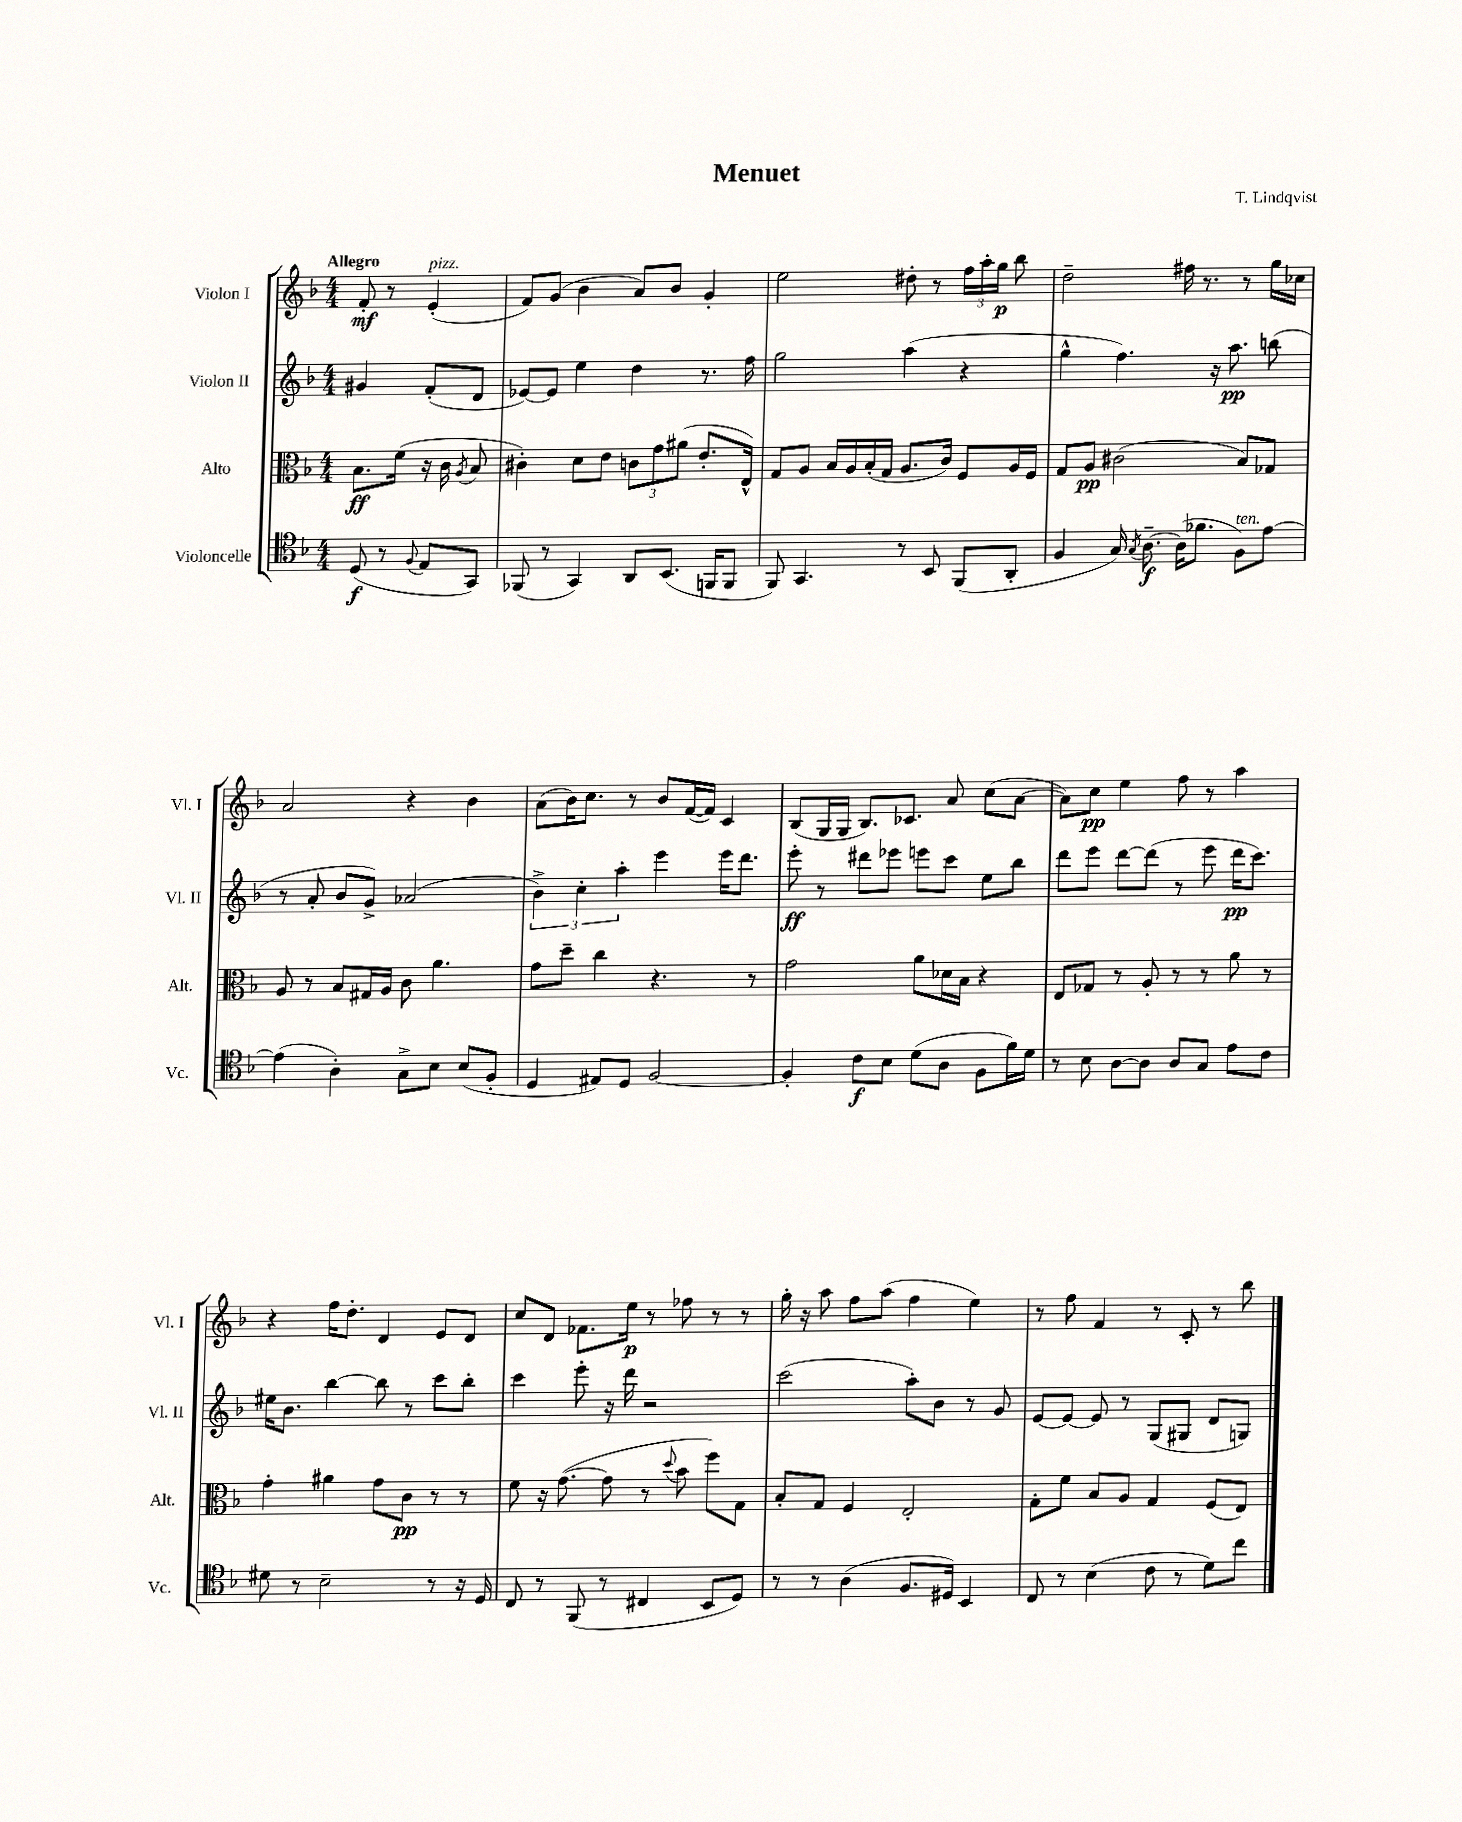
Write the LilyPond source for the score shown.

\header { title = "Menuet" composer = "T. Lindqvist" }
<<
\new StaffGroup <<
\new Staff = "s0" \with { instrumentName = "Violon I" shortInstrumentName = "Vl. I" } {
    \clef treble \key f \major \numericTimeSignature \time 4/4 \partial 2 \tempo "Allegro"
    \autoBeamOff f'8-.\mf r8 e'4-.^\markup { \italic "pizz." }( |
    f'8[) g'8]( bes'4 a'8[) bes'8] g'4-. |
    e''2 dis''8-. r8 \tuplet 3/2 { f''16[ a''16-. g''16]\p } bes''8 |
    d''2-- fis''16 r8. r8 g''16[ ces''16] |
    a'2 r4 bes'4 |
    a'8[( bes'16) c''8.] r8 bes'8[ f'16~( f'16]) c'4 |
    bes8[( g16 g16] bes8.[) ces'8.] a'8 c''8[( a'8]~ |
    a'8[) c''8]\pp e''4 f''8 r8 a''4 |
    r4 f''16[ d''8.]-. d'4 e'8[ d'8] |
    c''8[ d'8] fes'8.[ e''16]\p r8 fes''8 r8 r8 |
    g''16-. r16 a''8 f''8[ a''8]( f''4 e''4) |
    r8 f''8 f'4 r8 c'8-. r8 bes''8 \bar "|." |
}
\new Staff = "s1" \with { instrumentName = "Violon II" shortInstrumentName = "Vl. II" } {
    \clef treble \key f \major \numericTimeSignature \time 4/4 \partial 2
    \autoBeamOff gis'4 f'8[-.( d'8] |
    ees'8[~) ees'8] e''4 d''4 r8. f''16 |
    g''2 a''4( r4 |
    g''4-^ f''4.) r16 a''8.\pp b''8( |
    r8 a'8-. bes'8[ g'8]->) aes'2( |
    \tuplet 3/2 { bes'4->) c''4-. a''4-. } e'''4 e'''16[ d'''8.] |
    e'''8-.\ff r8 dis'''8[ ees'''8] e'''8[ c'''8] e''8[ bes''8] |
    d'''8[ e'''8] d'''8[~ d'''8]( r8 e'''8 d'''16[\pp c'''8.]) |
    eis''16[ bes'8.] bes''4~ bes''8 r8 c'''8[ bes''8]-. |
    c'''4 e'''8-. r16 d'''16 r2 |
    c'''2( a''8[-.) bes'8] r8 g'8 |
    e'8[~ e'8]~ e'8 r8 g8[( gis8] d'8[ g8]) \bar "|." |
}
\new Staff = "s2" \with { instrumentName = "Alto" shortInstrumentName = "Alt." } {
    \clef alto \key f \major \numericTimeSignature \time 4/4 \partial 2
    \autoBeamOff bes8.[\ff f'16]( r16 c'16 \acciaccatura { a8 } bes8 |
    cis'4-.) d'8[ e'8] \tuplet 3/2 { c'8[ g'8 ais'8]( } e'8.[-. e16]-^) |
    g8[ a8] bes16[ a16 bes16-.( g16] a8.[ c'16]) f8[ a16 f16] |
    g8[ a8]\pp cis'2( bes8[) ges8] |
    a8 r8 bes8[ gis16 a16] c'8 a'4. |
    g'8[ d''8]-- c''4 r4. r8 |
    g'2 a'8[ des'16 bes16] r4 |
    e8[ ges8] r8 a8-. r8 r8 a'8 r8 |
    g'4-. ais'4 g'8[ c'8]\pp r8 r8 |
    f'8 r16 g'8.~( g'8 r8 \appoggiatura { d''8 } bes'8 f''8[) g8] |
    bes8[-. g8] f4 e2-. |
    g8[-. f'8] bes8[ a8] g4 f8[( e8]) \bar "|." |
}
\new Staff = "s3" \with { instrumentName = "Violoncelle" shortInstrumentName = "Vc." } {
    \clef tenor \key f \major \numericTimeSignature \time 4/4 \partial 2
    \autoBeamOff d8\f( r8 \appoggiatura { f8 } e8[ g,8]) |
    fes,8( r8 g,4) a,8[ bes,8.]( f,16[ f,8] |
    f,8) g,4. r8 bes,8 f,8[( a,8]-. |
    f4 g16) \acciaccatura { g8 } a8.~--\f a16[( fes'8.] f8[^\markup { \italic "ten." }) e'8]~ |
    e'4( a4-.) g8[-> bes8] bes8[( f8]-. |
    d4 eis8[) d8] f2~ |
    f4-. c'8[\f bes8] d'8[( a8] f8[ f'16) d'16] |
    r8 bes8 a8[~ a8] a8[ g8] e'8[ c'8] |
    dis'8 r8 bes2-- r8 r16 d16 |
    c8 r8 f,8( r8 cis4 bes,8[ d8]) |
    r8 r8 a4( f8.[ dis16]) bes,4 |
    c8 r8 bes4( c'8 r8 d'8[) c''8] \bar "|." |
}
>>
>>
\layout { \context { \Score \remove "Bar_number_engraver" } }
